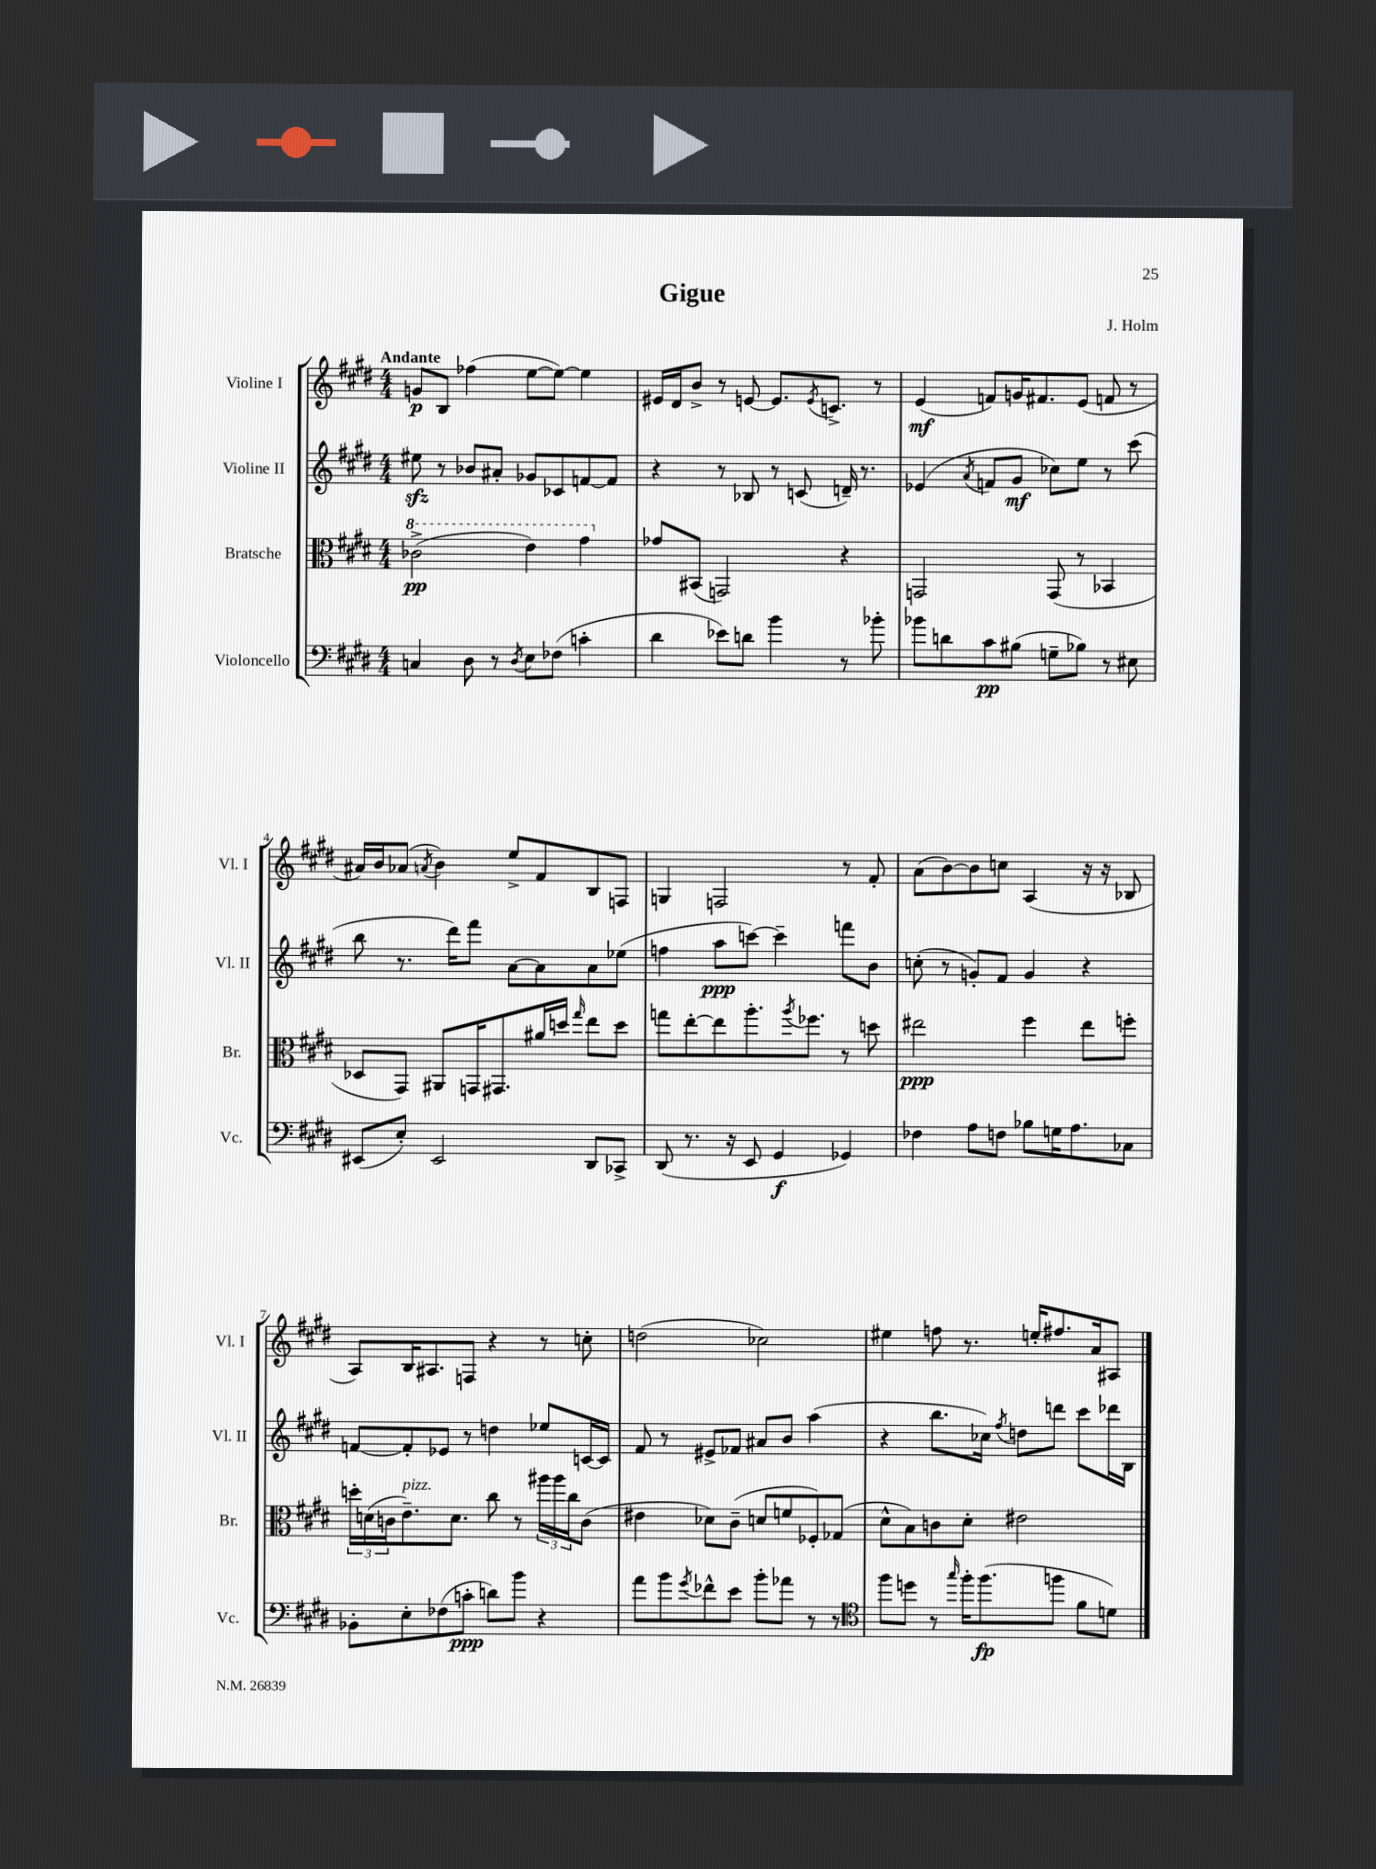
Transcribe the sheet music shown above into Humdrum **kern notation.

**kern	**kern	**kern	**kern
*staff4	*staff3	*staff2	*staff1
*clefF4	*clefC3	*clefG2	*clefG2
*k[f#c#g#d#]	*k[f#c#g#d#]	*k[f#c#g#d#]	*k[f#c#g#d#]
*M4/4	*M4/4	*M4/4	*M4/4
4C	(2cc-^	8ee#	8g
.	.	8r	8B
8D#	.	8b-	(4ff-
8r	.	8a#'	.
8qD#	.	.	.
8E	4ee)	8g-	[8ee
(8F-	.	8c-	8ee_)
4c'	4gg#	[8f	4ee]
.	.	8f]	.
=	=	=	=
4d#	8g-	4r	16e#
.	.	.	16d#
.	(8BB#	.	8b^
8e-)	2GG)	8r	8r
8d	.	8B-	[8e
4b	.	8r	8.e]
.	.	(8c	.
.	.	.	8qe
.	.	.	8.c^
8r	4r	16d~)	.
.	.	8.r	.
8b-'	.	.	8r
=	=	=	=
8b-	2GG	(4e-	(4e
8d	.	.	.
.	.	8qa	.
8c#	.	8f	8f)
(8B#	.	8g#	16g
.	.	.	8.f#
8G~	(8GG	8cc-)	.
8B-)	8r	8ee	(8e
8r	4BB-	8r	8f
8E#	.	(8ccc#	8r
=	=	=	=
(8EE#	8D-	8bb	16a#)
.	.	.	16b
8E')	8GG#)	8.r	(8a-
.	.	.	8qa
2EE#	8AA#	.	4b)
.	.	16ddd#)	.
.	16GG	8fff#	.
.	8.GG#	.	.
.	.	[8a	8ee^
.	16a#	8a]	8f#
.	16dd	.	.
.	16qqgg#	.	.
8DD#	8ee	8a	8B
8CC-^	8dd	(8ee-	8F
=	=	=	=
(8DD#	8gg	4ff	4G
8.r	[8ee'	.	.
.	8ee]	8aa	2F
16r	.	.	.
8EE	8.aa'	[8ccc)	.
4GG#	.	4ccc~]	.
.	8qaa	.	.
.	8.ff-	.	.
4GG-)	8r	8fff	8r
.	8dd	8b	8f#'
=	=	=	=
4F-	2ee#	(8cc'	(8a
.	.	8r	[8b)
8A	.	8g')	8b]
8F	.	8f#	8cc
8B-	4ff#	4g	(4A
16G	.	.	.
8.A	.	.	.
.	8ee#	4r	16r
.	.	.	16r
8C-	8ff'	.	8B-
=	=	=	=
8BB-'	24dd'	[8f	8A)
.	(24d	.	.
.	24c	.	.
8E'	8.e~)	8f']	16B
.	.	.	8.A#
(8F-	.	8e-	.
.	8.d	.	.
8c'	.	8r	8F
8d)	8cc#	4dd	4r
8b	8r	.	.
4r	24aa#	8ee-	8r
.	24aa#	.	.
.	24cc#	.	.
.	(8c	[16c	8cc'
.	.	16c]	.
=	=	=	=
8a	4e#	8f#	(2dd
8b	.	8r	.
8qg#	.	.	.
8f-^^	8d-)	8e#^	.
8e	(8c#~	8f-	.
8b'	8d	8a#	2cc-)
8a-	8f	8b	.
8r	8F-')	(4aa	.
8r	(8G-	.	.
=	=	=	=
*clefC4	*	*	*
8ff#	8d#^^	4r	4ee#
8dd	8B)	.	.
8r	8c	8.bb	8ff
16qqgg#	.	.	.
16ff#'	8d#'	.	8.r
(8.ff#	.	16cc-)	.
.	.	8qff#	.
.	2e#	8dd	.
.	.	.	16ee'
8ff	.	8ddd	8.ff#
8f#	.	8ccc#	.
.	.	.	16a
8d)	.	16ddd-	8A#
.	.	16B	.
==	==	==	==
*-	*-	*-	*-
